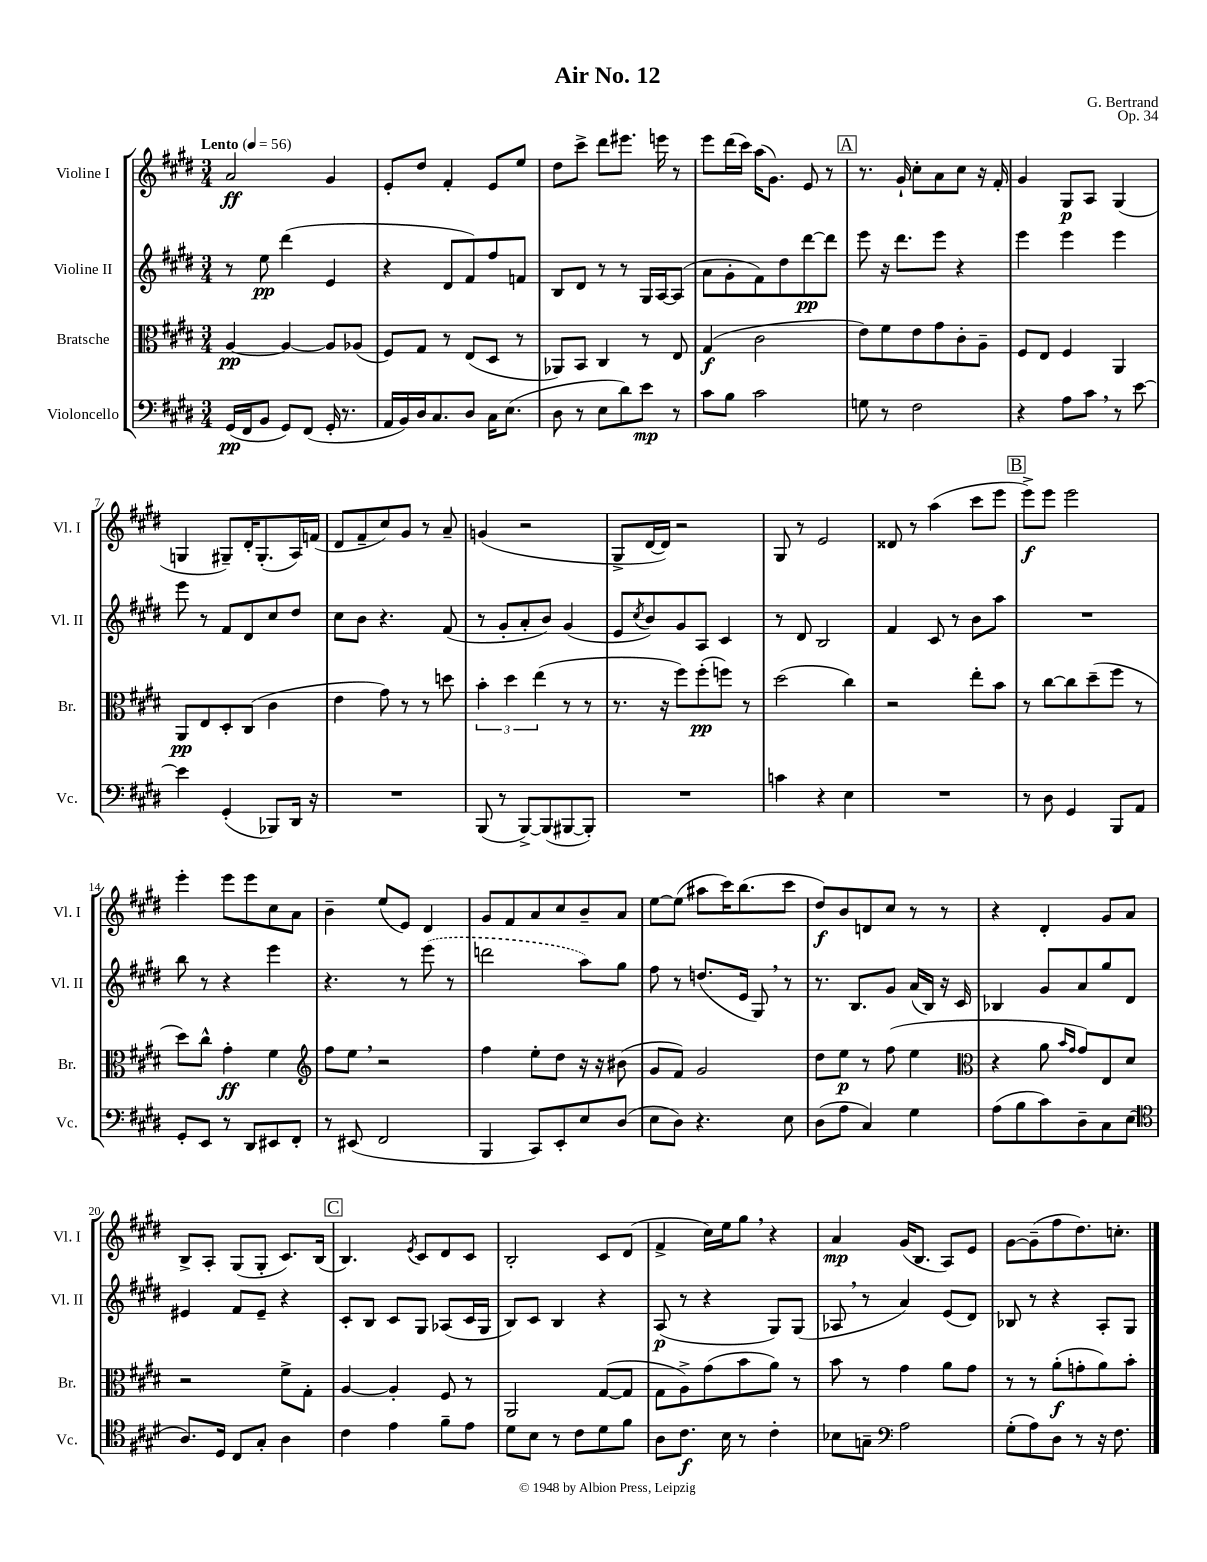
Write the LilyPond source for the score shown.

\header { title = "Air No. 12" composer = "G. Bertrand" opus = "Op. 34" }
<<
\new StaffGroup <<
\new Staff = "s0" \with { instrumentName = "Violine I" shortInstrumentName = "Vl. I" } {
    \clef treble \key e \major \numericTimeSignature \time 3/4 \tempo "Lento" 4 = 56
    a'2\ff gis'4 |
    e'8-. dis''8 fis'4-. e'8 e''8 |
    dis''8 cis'''8-> dis'''8 eis'''8. e'''16 r8 |
    e'''8 dis'''16( cis'''16) a''16( gis'8.) e'8 r8 |
    \mark \markup { \box "A" } r8. gis'16-! cis''8-. a'8 cis''8 r16 fis'16-. |
    gis'4 gis8\p a8 gis4( |
    g4 gis8--) dis'16-. gis8.-.( a16) f'16( |
    dis'8 fis'8-- cis''8) gis'8 r8 a'8-- |
    g'4( r2 |
    gis8-> dis'16~ dis'16) r2 |
    gis8 r8 e'2 |
    disis'8 r8 a''4( cis'''8 e'''8 |
    \mark \markup { \box "B" } e'''8->\f) e'''8 e'''2 |
    e'''4-. e'''8 e'''8 cis''8 a'8 |
    b'4-- e''8( e'8) dis'4 |
    gis'8 fis'8 a'8 cis''8 b'8-- a'8 |
    e''8~ e''8( ais''8 cis'''16) b''8.( cis'''8 |
    dis''8\f) b'8 d'8 cis''8 r8 r8 |
    r4 dis'4-. gis'8 a'8 |
    b8-> a8-. gis8( gis8-. cis'8.) b16( |
    \mark \markup { \box "C" } b4.) \acciaccatura { e'8 } cis'8 dis'8 cis'8 |
    b2-. cis'8 dis'8( |
    fis'4-> cis''16) e''16 gis''8 \breathe r4 |
    a'4\mp gis'16( b8. a8) e'8 |
    gis'8~ gis'8--( fis''8 dis''8.) c''8.-. \bar "|." |
}
\new Staff = "s1" \with { instrumentName = "Violine II" shortInstrumentName = "Vl. II" } {
    \clef treble \key e \major \numericTimeSignature \time 3/4
    r8 e''8\pp dis'''4( e'4 |
    r4 dis'8 fis'8) fis''8 f'8 |
    b8 dis'8 r8 r8 gis16 a16~ a8( |
    a'8 gis'8-. fis'8) dis''8 dis'''8~\pp dis'''8 |
    \mark \markup { \box "A" } e'''8 r16 dis'''8. e'''8 r4 |
    e'''4 e'''4 e'''4 |
    e'''8 r8 fis'8 dis'8 cis''8 dis''8 |
    cis''8 b'8 r4. fis'8( |
    r8 gis'8-. a'8-. b'8) gis'4( |
    e'8 \acciaccatura { cis''8 } b'8) gis'8 a8 cis'4 |
    r8 dis'8 b2 |
    fis'4 cis'8 r8 b'8 a''8 |
    \mark \markup { \box "B" } R2. |
    b''8 r8 r4 e'''4 |
    r4. r8 \once \slurDashed e'''8( r8 |
    d'''2 a''8) gis''8 |
    fis''8 r8 d''8.( e'16 gis8) \breathe r8 |
    r8. b8. gis'8 a'16( b16) r16 cis'16 |
    bes4 gis'8 a'8 gis''8 dis'8 |
    eis'4 fis'8 eis'8-- r4 |
    \mark \markup { \box "C" } cis'8-. b8 cis'8 gis8 aes8( cis'16 gis16 |
    b8) cis'8 b4 r4 |
    a8\p( r8 r4 gis8) gis8( |
    aes8 \breathe r8 a'4) e'8( dis'8) |
    bes8 r8 r4 a8-. gis8 \bar "|." |
}
\new Staff = "s2" \with { instrumentName = "Bratsche" shortInstrumentName = "Br." } {
    \clef alto \key e \major \numericTimeSignature \time 3/4
    a4~\pp a4~ a8 aes8( |
    fis8) gis8 r8 e8( dis8 r8 |
    aes,8) b,8 cis4 r8 e8 |
    gis4\f( cis'2 |
    \mark \markup { \box "A" } e'8) fis'8 e'8 gis'8 cis'8-. a8-- |
    fis8 e8 fis4 a,4 |
    a,8\pp e8 dis8-. cis8( cis'4 |
    e'4 gis'8) r8 r8 d''8 |
    \tuplet 3/2 { b'4-. dis''4 e''4( } r8 r8 |
    r8. r16 fis''8) fis''8-.\pp( f''8) r8 |
    dis''2( cis''4) |
    r2 e''8-. b'8 |
    \mark \markup { \box "B" } r8 cis''8~ cis''8 dis''8--( fis''8 r8 |
    dis''8) cis''8-^ gis'4-.\ff fis'4 |
    \clef treble fis''8 e''8 \breathe r2 |
    fis''4 e''8-. dis''8 r16 r16 bis'8( |
    gis'8 fis'8) gis'2 |
    dis''8 e''8\p r8 fis''8( e''4 |
    \clef alto r4 a'8 \grace { b'16 gis'16 } gis'8) e8 dis'8 |
    r2 fis'8-> gis8-. |
    \mark \markup { \box "C" } a4~ a4-. fis8 r8 |
    a,2 gis8~( gis8 |
    gis8 a8->) gis'8( b'8 a'8) r8 |
    b'8 r8 gis'4 a'8 gis'8 |
    r8 r8 a'8-.\f( g'8-. a'8) b'8-. \bar "|." |
}
\new Staff = "s3" \with { instrumentName = "Violoncello" shortInstrumentName = "Vc." } {
    \clef bass \key e \major \numericTimeSignature \time 3/4
    gis,16\pp( fis,16 b,8 gis,8) fis,8( gis,16-. r8. |
    a,16 b,16) dis16 cis8. dis8 cis16 e8.( |
    dis8 r8 e8 dis'8) e'8\mp r8 |
    cis'8 b8 cis'2 |
    \mark \markup { \box "A" } g8 r8 fis2 |
    r4 a8 cis'8 \breathe r8 e'8~ |
    e'4 gis,4-.( bes,,8) dis,16 r16 |
    R2. |
    b,,8( r8 b,,8~->) b,,8( bis,,8~ bis,,8-.) |
    R2. |
    c'4 r4 e4 |
    R2. |
    \mark \markup { \box "B" } r8 dis8 gis,4 b,,8 a,8 |
    gis,8-. e,8 r8 dis,8 eis,8 fis,8-. |
    r8 eis,8( fis,2 |
    b,,4 cis,8) e,8-. e8 dis8( |
    e8 dis8) r4. e8 |
    dis8( a8 cis4) gis4 |
    a8( b8 cis'8) dis8-- cis8 e8( |
    \clef tenor a8.) dis16 cis8 gis8-. a4 |
    \mark \markup { \box "C" } cis'4 e'4 fis'8-- e'8 |
    dis'8 b8 r8 cis'8 dis'8 fis'8 |
    a8 cis'8.\f b16 r8 cis'4-. |
    bes8 g8-- \clef bass a2 |
    gis8-.( a8) dis8 r8 r16 fis8. \bar "|." |
}
>>
>>
